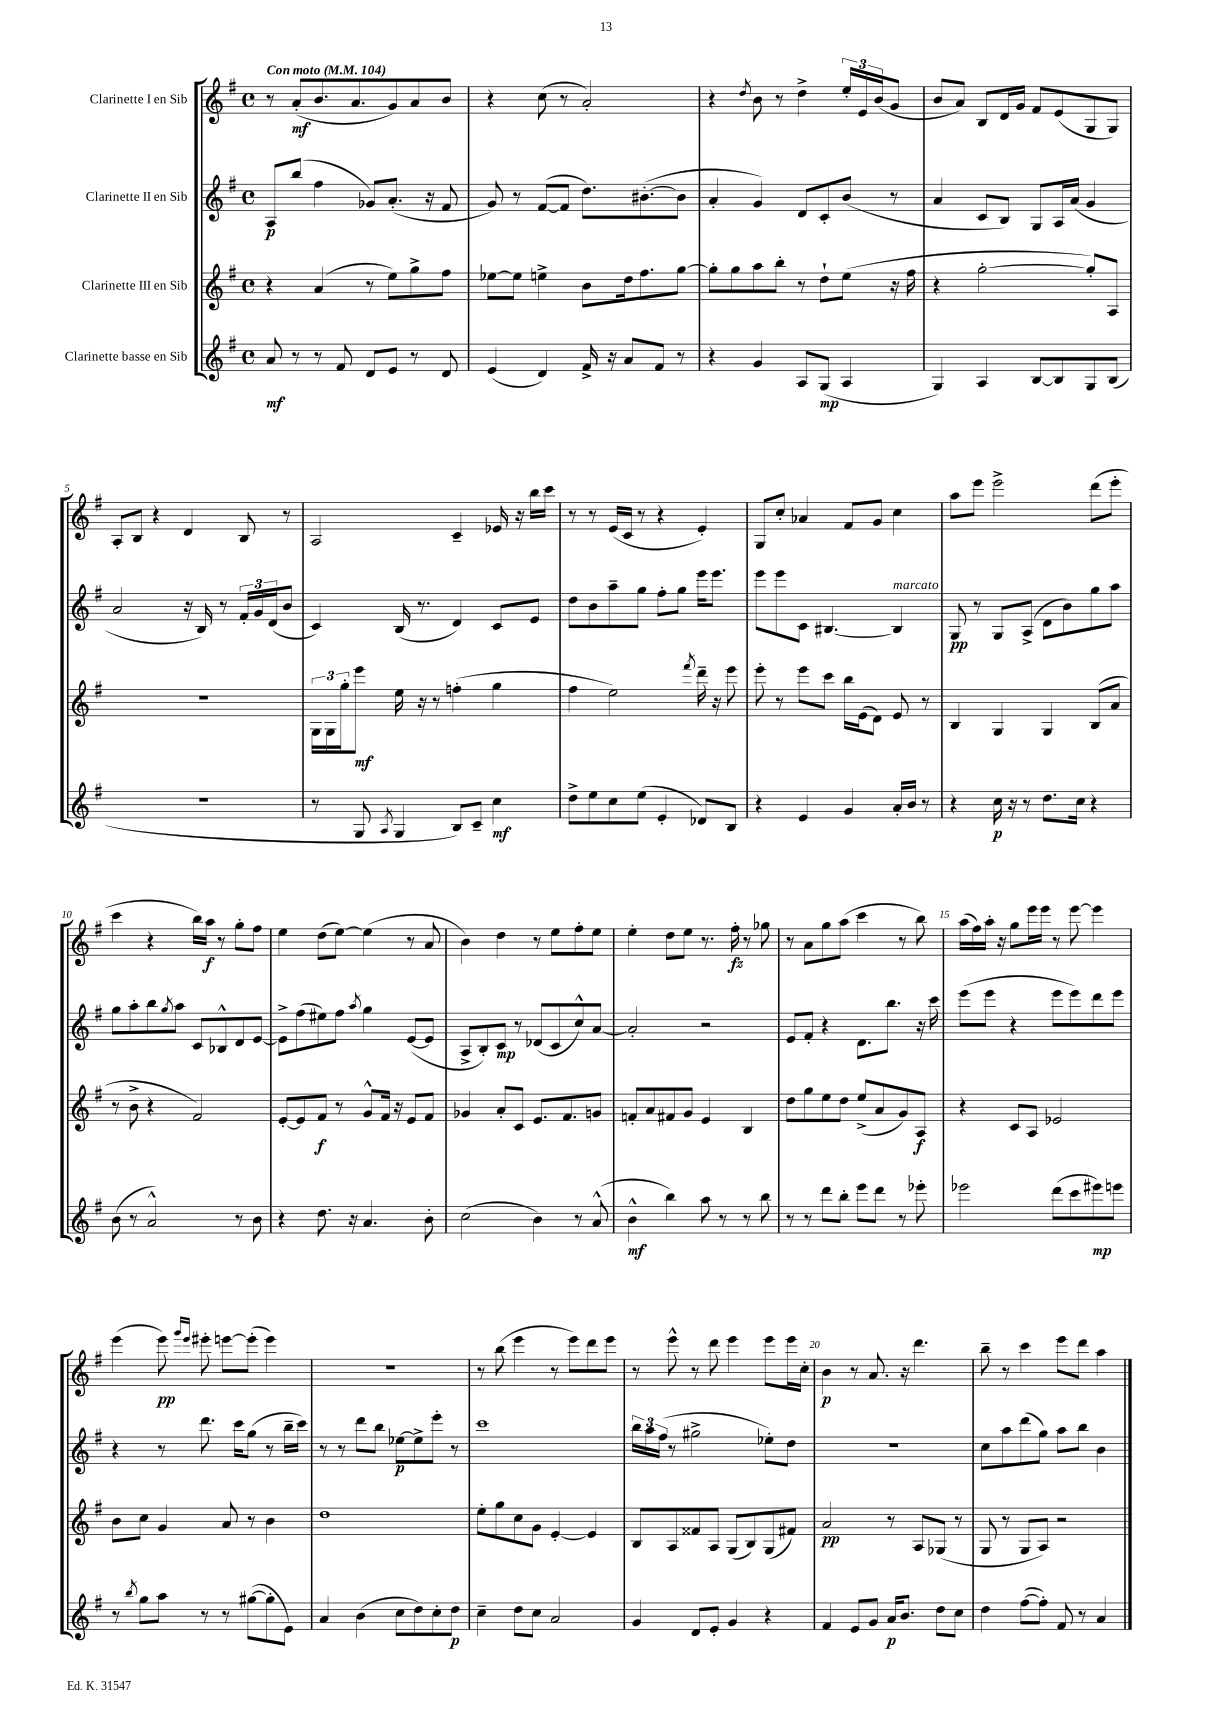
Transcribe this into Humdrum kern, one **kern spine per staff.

**kern	**dynam	**kern	**dynam	**kern	**dynam	**kern	**dynam
*part4	*part4	*part3	*part3	*part2	*part2	*part1	*part1
*staff4	*staff4	*staff3	*staff3	*staff2	*staff2	*staff1	*staff1
*I"Clarinette basse en Sib	*	*I"Clarinette III en Sib	*	*I"Clarinette II en Sib	*	*I"Clarinette I en Sib	*
*clefG2	*	*clefG2	*	*clefG2	*	*clefG2	*
*k[f#]	*	*k[f#]	*	*k[f#]	*	*k[f#]	*
*M4/4	*	*M4/4	*	*M4/4	*	*M4/4	*
*met(c)	*	*met(c)	*	*met(c)	*	*met(c)	*
*MM104	*	*MM104	*	*MM104	*	*MM104	*
=1	=1	=1	=1	=1	=1	=1	=1
!	!	!	!	!	!	!LO:TX:a:B:t=Con moto	!
8a/	mf	4r	.	8A/L	p	8r	.
8r	.	.	.	(8bb/J	.	(8a'/L	mf
8r	.	(4a/	.	4ff#\	.	8.b/	.
8f#/	.	.	.	.	.	.	.
.	.	.	.	.	.	8.a/	.
8d/L	.	8r	.	8g-X/L)	.	.	.
8e/J	.	8ee\L)	.	(8.a'/J	.	8g/)	.
8r	.	8gg^\	.	.	.	8a/	.
.	.	.	.	16r	.	.	.
8d/	.	8ff#\J	.	8f#/	.	8b/J	.
=2	=2	=2	=2	=2	=2	=2	=2
(4e/	.	[8ee-X\L	.	8g/)	.	4r	.
.	.	8ee-\J]	.	8r	.	.	.
4d/)	.	4een^\	.	([8f#/L	.	(8cc\	.
.	.	.	.	8f#/J]	.	8r	.
16f#^/	.	8b\L	.	8.dd\L)	.	2a'/)	.
16r	.	.	.	.	.	.	.
8a/L	.	16dd\k	.	.	.	.	.
.	.	8.ff#\	.	([8.b#X'\	.	.	.
8f#/J	.	.	.	.	.	.	.
8r	.	[8gg\J	.	8b#\J]	.	.	.
=3	=3	=3	=3	=3	=3	=3	=3
4r	.	8gg'\L]	.	4a'/	.	4r	.
.	.	8gg\	.	.	.	.	.
.	.	.	.	.	.	8qdd/	.
4g/	.	8aa\	.	4g/)	.	8b\	.
.	.	8bb'\J	.	.	.	8r	.
8A/L	.	8r	.	8d/L	.	4dd^\	.
(8G/J	mp	8dd`\L	.	8c'/	.	.	.
4A/	.	(8ee\J	.	(8b/J	.	24ee'/LL	.
.	.	.	.	.	.	24e/	.
.	.	.	.	.	.	(24b/J	.
.	.	16r	.	8r	.	8g/J	.
.	.	16ff#\	.	.	.	.	.
=4	=4	=4	=4	=4	=4	=4	=4
4G/)	.	4r	.	4a/	.	8b/L	.
.	.	.	.	.	.	8a/J)	.
4A/	.	[2gg'\	.	8c/L	.	8B/L	.
.	.	.	.	8B/J)	.	16d/L	.
.	.	.	.	.	.	16g/JJ	.
[8B/L	.	.	.	8G/L	.	8f#/L	.
8B/]	.	.	.	16A/L	.	(8e/	.
.	.	.	.	(16a/JJ	.	.	.
8G/	.	8gg'/L])	.	4g/	.	8G/	.
(8B/J	.	8A/J	.	.	.	8G/J)	.
!!LO:LB:g=z
=5	=5	=5	=5	=5	=5	=5	=5
1r	.	1r	.	2a/	.	8A'/L	.
.	.	.	.	.	.	8B/J	.
.	.	.	.	.	.	4r	.
.	.	.	.	16r	.	4d/	.
.	.	.	.	16B/)	.	.	.
.	.	.	.	8r	.	.	.
.	.	.	.	24f#'/LL	.	8B/	.
.	.	.	.	24g/	.	.	.
.	.	.	.	(24d/J	.	.	.
.	.	.	.	8b/J	.	8r	.
=6	=6	=6	=6	=6	=6	=6	=6
8r	.	24G\LL	.	4c/)	.	2A/	.
.	.	24G\	.	.	.	.	.
.	.	24gg'\J	.	.	.	.	.
8G/	.	8eee\J	mf	.	.	.	.
8qA/	.	.	.	.	.	.	.
4G/	.	16ee\	.	(16B/	.	.	.
.	.	16r	.	8.r	.	.	.
.	.	8r	.	.	.	.	.
8B/L)	.	(4ffn'\	.	4d/)	.	4c~/	.
8c~/J	.	.	.	.	.	.	.
4cc\	mf	4gg\	.	8c/L	.	16e-X/	.
.	.	.	.	.	.	16r	.
.	.	.	.	8e/J	.	16bb\LL	.
.	.	.	.	.	.	16ccc\JJ	.
=7	=7	=7	=7	=7	=7	=7	=7
8dd^\L	.	4ff#\	.	8dd\L	.	8r	.
8ee\	.	.	.	8b\	.	8r	.
8cc\	.	2ee\)	.	8aa~\	.	(16e/LL	.
.	.	.	.	.	.	16c/JJ	.
(8ee\J	.	.	.	8gg\J	.	8r	.
4e'/	.	.	.	8ff#'\L	.	4r	.
.	.	.	.	8gg\J	.	.	.
.	.	8qfff#/	.	.	.	.	.
8d-X/L)	.	16ddd~\	.	16eee\KL	.	4e'/)	.
.	.	16r	.	8.eee\J	.	.	.
8B/J	.	8eee\	.	.	.	.	.
=8	=8	=8	=8	=8	=8	=8	=8
4r	.	8eee'\	.	8eee\L	.	8G/L	.
.	.	8r	.	8eee\	.	8cc'/J	.
4e/	.	8eee\L	.	8c\J	.	4a-X/	.
.	.	8ccc\J	.	[4.B#X/	.	.	.
4g/	.	16bb\LL	.	.	.	8f#/L	.
.	.	(16e\J	.	.	.	.	.
.	.	8d\J)	.	.	.	8g/J	.
!	!	!	!	!LO:TX:a:i:t=marcato	!	!	!
16a'/LL	.	8e/	.	4B#/]	.	4cc\	.
16b/JJ	.	.	.	.	.	.	.
8r	.	8r	.	.	.	.	.
=9	=9	=9	=9	=9	=9	=9	=9
4r	.	4B/	.	8G/	pp	8aa\L	.
.	.	.	.	8r	.	8eee\J	.
16cc\	p	4G/	.	8G/L	.	2eee^\	.
16r	.	.	.	.	.	.	.
8r	.	.	.	(8A^/J	.	.	.
8.dd\L	.	4G/	.	8d\L	.	.	.
.	.	.	.	8b\)	.	.	.
16cc\Jk	.	.	.	.	.	.	.
4r	.	(8B/L	.	8gg\	.	(8ddd\L	.
.	.	8a/J	.	8aa\J	.	8eee'\J	.
!!LO:LB:g=z
=10	=10	=10	=10	=10	=10	=10	=10
(8b\	.	8r	.	8gg\L	.	4ccc\	.
8r	.	8b^\	.	8aa'\	.	.	.
2a^^/)	.	4r	.	8bb\	.	4r	.
.	.	.	.	8qgg/	.	.	.
.	.	.	.	8aa\J	.	.	.
.	.	2f#/)	.	8c/L	.	16bb\LL)	.
.	.	.	.	.	.	16aa\JJ	f
.	.	.	.	8B-X^^/	.	8r	.
8r	.	.	.	8d/	.	8gg'\L	.
8b\	.	.	.	[8e/J	.	8ff#\J	.
=11	=11	=11	=11	=11	=11	=11	=11
4r	.	[8e'/L	.	8e^\L]	.	4ee\	.
.	.	8e/]	.	(8ff#\	.	.	.
8.dd\	.	8f#/J	f	8ee#X\)	.	(8dd\L	.
.	.	8r	.	8ff#\J	.	[8ee\J)	.
16r	.	.	.	.	.	.	.
.	.	.	.	8qaa/	.	.	.
4.a/	.	8g^^/L	.	4gg\	.	(4ee\]	.
.	.	16f#/Jk	.	.	.	.	.
.	.	16r	.	.	.	.	.
.	.	8e/L	.	([8e/L	.	8r	.
8b'\	.	8f#/J	.	8e/J]	.	8a/	.
=12	=12	=12	=12	=12	=12	=12	=12
(2cc\	.	4g-X/	.	8A^/L	.	4b\)	.
.	.	.	.	8B'/)	.	.	.
.	.	8a'/L	.	8c/J	mp	4dd\	.
.	.	8c/J	.	8r	.	.	.
4b\)	.	8.e/L	.	(8d-X/L	.	8r	.
.	.	.	.	8c/	.	8ee\L	.
.	.	8.f#/	.	.	.	.	.
8r	.	.	.	8cc^^/)	.	8ff#'\	.
(8a^^/	.	8gn/J	.	[8a/J	.	8ee\J	.
=13	=13	=13	=13	=13	=13	=13	=13
4b^^\	mf	8fn'/L	.	2a'/]	.	4ee'\	.
.	.	8a/	.	.	.	.	.
4bb\)	.	8f#X/	.	.	.	8dd\L	.
.	.	8g/J	.	.	.	8ee\J	.
8aa\	.	4e/	.	2r	.	8.r	.
8r	.	.	.	.	.	.	.
.	.	.	.	.	.	16ff#'\	fz
8r	.	4B/	.	.	.	8r	.
8bb\	.	.	.	.	.	8gg-X\	.
=14	=14	=14	=14	=14	=14	=14	=14
8r	.	8dd\L	.	8e/L	.	8r	.
8r	.	8gg\	.	8f#'/J	.	8a\L	.
8ddd\L	.	8ee\	.	4r	.	8gg\	.
8bb'\J	.	8dd\J	.	.	.	(8aa\J	.
8eee\L	.	(8ee^/L	.	8.d\L	.	4ccc\	.
8ddd\J	.	8a/	.	.	.	.	.
.	.	.	.	8.bb\J	.	.	.
8r	.	8g/)	.	.	.	8r	.
8eee-X'\	.	8A/J	f	16r	.	8bb\)	.
.	.	.	.	16ccc\	.	.	.
=15	=15	=15	=15	=15	=15	=15	=15
2eee-X\	.	4r	.	(8eee\L	.	(16aa\LL	.
.	.	.	.	.	.	16ff#\)	.
.	.	.	.	8eee\J	.	16aa'\JJ	.
.	.	.	.	.	.	16r	.
.	.	8c/L	.	4r	.	8gg\L	.
.	.	8A/J	.	.	.	16eee\L	.
.	.	.	.	.	.	16eee\JJ	.
(8ddd\L	.	2e-X/	.	8eee\L	.	8r	.
8ccc\	.	.	.	8eee\)	.	[8eee\	.
8eee#X\)	mp	.	.	8ddd\	.	4eee\]	.
8eeen\J	.	.	.	8eee\J	.	.	.
!!LO:LB:g=z
=16	=16	=16	=16	=16	=16	=16	=16
8r	.	8b\L	.	4r	.	(4eee\	.
8qbb/	.	.	.	.	.	.	.
8gg\L	.	8cc\J	.	.	.	.	.
8aa\J	.	4g/	.	8r	.	8eee\)	pp
.	.	.	.	.	.	16qqggg/LL	.
.	.	.	.	.	.	16qqeee/JJ	.
8r	.	.	.	8.ddd\	.	8eee#X'\	.
8r	.	8a/	.	.	.	[8eeen\L	.
.	.	.	.	16ccc\KL	.	.	.
([8gg#X\L	.	8r	.	(8gg\J	.	(8eee'\J]	.
8gg#'\]	.	4b\	.	8r	.	4eee\)	.
8e\J)	.	.	.	16bb~\LL	.	.	.
.	.	.	.	16ccc\JJ)	.	.	.
=17	=17	=17	=17	=17	=17	=17	=17
4a/	.	1dd	.	8r	.	1r	.
.	.	.	.	8r	.	.	.
(4b\	.	.	.	8ddd\L	.	.	.
.	.	.	.	8bb\J	.	.	.
8cc\L	.	.	.	[8ee-X\L	p	.	.
8dd\)	.	.	.	8ee-^\]	.	.	.
8cc'\	.	.	.	8eee'\J	.	.	.
8dd\J	p	.	.	8r	.	.	.
=18	=18	=18	=18	=18	=18	=18	=18
4cc~\	.	8ee'\L	.	1ccc	.	8r	.
.	.	8gg\	.	.	.	(8bb\	.
8dd\L	.	8cc\	.	.	.	4eee\	.
8cc\J	.	8g\J	.	.	.	.	.
2a/	.	[4e'/	.	.	.	8r	.
.	.	.	.	.	.	8eee\L)	.
.	.	4e/]	.	.	.	8ddd\	.
.	.	.	.	.	.	8eee\J	.
=19	=19	=19	=19	=19	=19	=19	=19
4g/	.	8B/L	.	24bb\LL	.	8r	.
.	.	.	.	24aa\	.	.	.
.	.	.	.	(24ff#\JJ	.	.	.
.	.	8A/	.	8r	.	8eee^^\	.
8d/L	.	8f##X/	.	2gg#X^\	.	8r	.
8e'/J	.	8A/J	.	.	.	8ddd\	.
4g/	.	(8G/L	.	.	.	4eee\	.
.	.	8B/)	.	.	.	.	.
4r	.	(8G/	.	8ee-X'\L)	.	8eee\L	.
.	.	8f#X/J)	.	8dd\J	.	16eee\L	.
.	.	.	.	.	.	16cc'\JJ	.
=20	=20	=20	=20	=20	=20	=20	=20
4f#/	.	2a/	pp	1r	.	4b\	p
8e/L	.	.	.	.	.	8r	.
8g/J	.	.	.	.	.	8.a/	.
16a/KL	p	8r	.	.	.	.	.
8.b/J	.	.	.	.	.	16r	.
.	.	8A/L	.	.	.	4.ddd\	.
8dd\L	.	(8G-X/J	.	.	.	.	.
8cc\J	.	8r	.	.	.	.	.
=21	=21	=21	=21	=21	=21	=21	=21
4dd\	.	8G/	.	8cc\L	.	8bb~\	.
.	.	8r	.	8aa\	.	8r	.
([8ff#\L	.	8G/L	.	(8ddd\	.	4ccc\	.
8ff#'\J])	.	8A/J)	.	8gg\J)	.	.	.
8f#/	.	2r	.	8aa\L	.	8eee\L	.
8r	.	.	.	8bb\J	.	8ddd\J	.
4a/	.	.	.	4b\	.	4aa\	.
==	==	==	==	==	==	==	==
*-	*-	*-	*-	*-	*-	*-	*-
